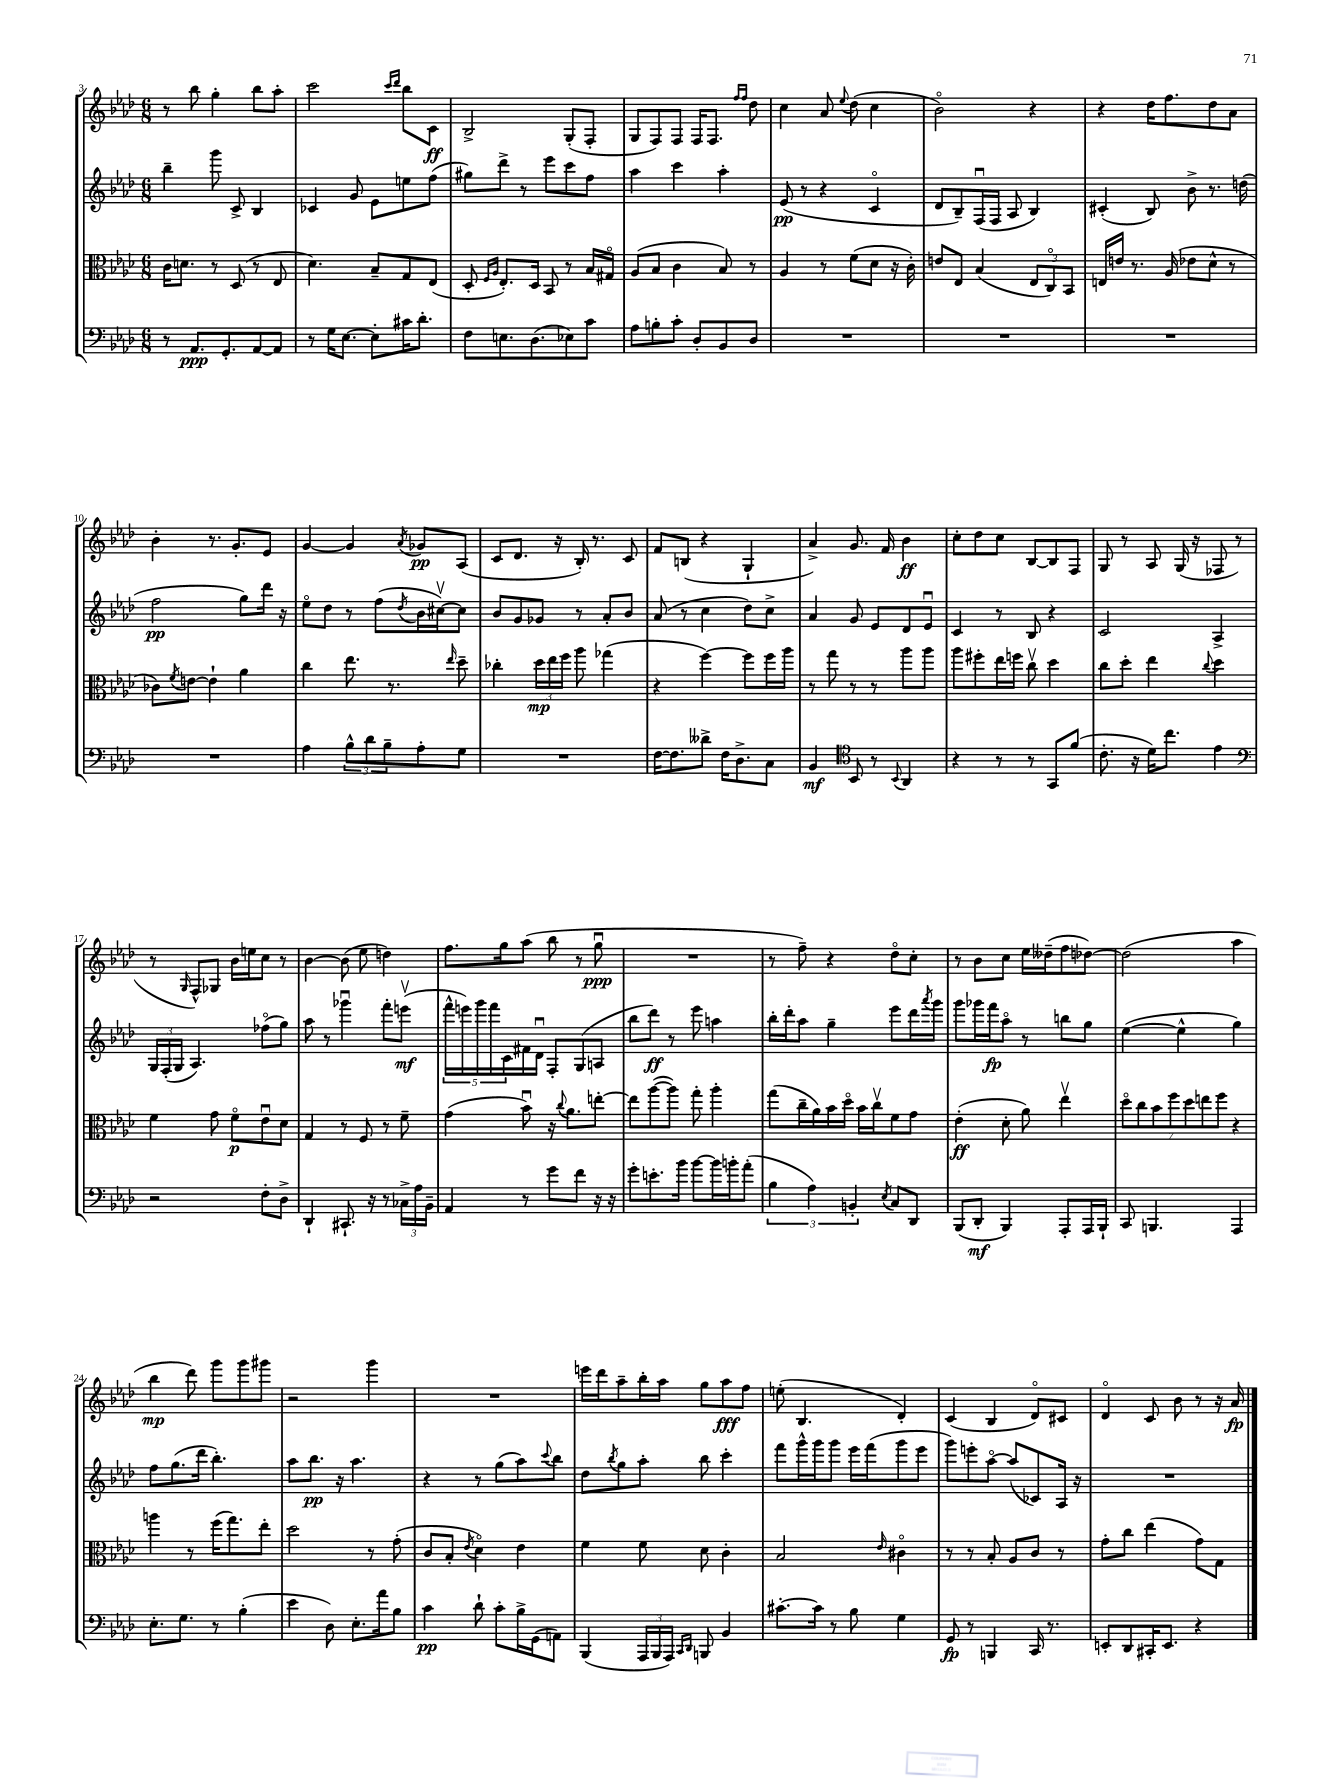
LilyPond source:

<<
\new StaffGroup <<
\new Staff = "s0" {
    \clef treble \key aes \major \numericTimeSignature \time 6/8
    r8 bes''8 g''4-. bes''8 aes''8-. |
    c'''2 \grace { c'''16 des'''16 } bes''8 c'8\ff |
    bes2-> g8-.( f8-. |
    g8 f8) f8 f16 f8. \grace { f''16 f''16 } des''8 |
    c''4 aes'8 \appoggiatura { ees''8 } des''8( c''4 |
    bes'2\flageolet) r4 |
    r4 des''16 f''8. des''8 aes'8 |
    bes'4-. r8. g'8.-. ees'8 |
    g'4~ g'4 \acciaccatura { aes'8 } ges'8\pp aes8( |
    c'8 des'8. r16 bes16-.) r8. c'8 |
    f'8 b8( r4 g4-! |
    aes'4->) g'8. f'16 bes'4\ff |
    c''8-. des''8 c''8 bes8~ bes8 f8 |
    g8 r8 aes8 g16( r16 fes8 r8 |
    r8 \grace { g16 } f8-^) ges8 bes'16 e''16 c''8 r8 |
    bes'4~ bes'8( ees''8 d''4) |
    f''8. g''16 aes''8( bes''8 r8 g''8\downbow\ppp |
    R2. |
    r8 f''8--) r4 des''8\flageolet c''8-. |
    r8 bes'8 c''8 ees''16 deses''16--( f''8 des''8~) |
    des''2( aes''4 |
    bes''4\mp des'''8) g'''8 g'''8 gis'''8 |
    r2 g'''4 |
    R2. |
    e'''16 des'''16 aes''8-- bes''16-. aes''16 g''8 aes''8\fff f''8 |
    e''8-.( bes4. des'4-.) |
    c'4( bes4 des'8\flageolet) cis'8 |
    des'4\flageolet c'8 bes'8 r8 r16 aes'16\fp \bar "|." |
}
\new Staff = "s1" {
    \clef treble \key aes \major \numericTimeSignature \time 6/8
    bes''4-- g'''8 c'8-> bes4 |
    ces'4 g'8 ees'8 e''8 f''8( |
    gis''8) des'''8-> r8 ees'''8 c'''8 f''8 |
    aes''4 c'''4 aes''4-. |
    ees'8\pp( r8 r4 c'4\flageolet |
    des'8 bes8--) f16\downbow( f16 aes8 bes4) |
    cis'4-.( bes8) bes'8-> r8. d''16( |
    f''2\pp g''8) des'''16 r16 |
    ees''8\flageolet des''8 r8 f''8( \acciaccatura { des''8 } bes'16 cis''16~\upbow) cis''8 |
    bes'8 g'8 ges'8 r8 aes'8-. bes'8 |
    aes'8( r8 c''4 des''8) c''8-> |
    aes'4 g'8 ees'8 des'8 ees'8\downbow |
    c'4 r8 bes8 r4 |
    c'2 aes4-> |
    \tuplet 3/2 { g16 f16-.( g16 } aes4.) fes''8\flageolet( g''8) |
    aes''8 r8 ges'''4\downbow f'''8-. e'''8\upbow\mf( |
    \tuplet 5/4 { f'''16-^ e'''16) g'''16 f'''16 c'16 } fis'16 des'16\downbow f8-. g8( a8 |
    bes''8 des'''8\ff) r8 ees'''8 a''4 |
    bes''16-. des'''16-. aes''8 g''4-- ees'''8 des'''16 \acciaccatura { aes'''8 } g'''16 |
    g'''8 ges'''16 f'''16\fp aes''8\flageolet r8 b''8 g''8 |
    ees''4~( ees''4-^ g''4) |
    f''8 g''8.( des'''16 bes''4.-.) |
    aes''8 bes''8.\pp r16 aes''4. |
    r4 r8 g''8( aes''8) \appoggiatura { c'''8 } bes''8 |
    des''8 \acciaccatura { bes''8 } g''8 aes''8-. bes''8 c'''4-. |
    f'''8 g'''16-^ g'''16 g'''8 ees'''16 f'''16( g'''8 ees'''8 |
    g'''8) e'''8-. aes''8~\flageolet aes''8( ces'8) aes16 r16 |
    R2. \bar "|." |
}
\new Staff = "s2" {
    \clef alto \key aes \major \numericTimeSignature \time 6/8
    c'16 d'8. r8 des8( r8 ees8 |
    des'4.) bes8-- g8 ees8( |
    des8-. \grace { f16 aes16 } ees8.-.) des16 bes,8 r8 bes16 gis16\flageolet |
    aes8( bes8 c'4 bes8) r8 |
    aes4 r8 f'8( des'8 r16 c'16-.) |
    e'8 ees8 bes4( \tuplet 3/2 { ees8 c8\flageolet) bes,8 } |
    e16 e'16 r8. aes16( ees'8 des'8-^ r8 |
    ces'8) \acciaccatura { f'8 } e'8~ e'4-! aes'4 |
    c''4 ees''8. r8. \grace { ees''16 } des''8-- |
    ces''4-. \tuplet 3/2 { des''16\mp ees''16 f''16 } aes''8 ges''4( |
    r4 f''4~) f''8 f''16 aes''16 |
    r8 g''8 r8 r8 aes''8 aes''8 |
    aes''8 fis''8-. ees''16 f''16 c''8\upbow des''4 |
    c''8 des''8-. ees''4 \appoggiatura { c''8 } des''4 |
    f'4 g'8 f'8\flageolet\p ees'8\downbow des'8 |
    g4 r8 f8 r8 f'8-- |
    g'4( bes'8\downbow) r16 \appoggiatura { c''8 } aes'8. e''8~-. |
    e''8 aes''8~( aes''8) g''8-. aes''4-. |
    g''8( c''16-- aes'16) bes'16 des''16\flageolet bes'16 c''16\upbow f'8 g'8 |
    ees'4-.\ff( des'8-. aes'8) ees''4\upbow |
    \tuplet 7/4 { des''8\flageolet c''8 bes'8 f''8 des''8 e''8 f''8 } r4 |
    a''4 r8 f''16( g''8.) ees''8-. |
    des''2 r8 g'8-.( |
    c'8 bes8-. \acciaccatura { ees'8 } des'4\flageolet) ees'4 |
    f'4 f'8 des'8 c'4-. |
    bes2 \grace { ees'16 } cis'4\flageolet |
    r8 r8 bes8-. aes8 c'8 r8 |
    g'8-. c''8 ees''4( g'8) g8 \bar "|." |
}
\new Staff = "s3" {
    \clef bass \key aes \major \numericTimeSignature \time 6/8
    r8 aes,8.\ppp g,8.-. aes,8~ aes,8 |
    r8 g16 ees8.~ ees8-. cis'16 des'8.-. |
    f8 e8. des8.( ees8) c'8 |
    aes8 b8-. c'8-. des8-. bes,8 des8 |
    R2. |
    R2. |
    R2. |
    R2. |
    aes4 \tuplet 3/2 { bes8-^ des'8 bes8-- } aes8-. g8 |
    R2. |
    f16~ f8. deses'8-> f16 des8.-> c8 |
    bes,4\mf \clef tenor bes,8 r8 \appoggiatura { bes,8 } aes,4 |
    r4 r8 r8 g,8 f'8( |
    c'8.-. r16 des'16) c''8. ees'4 |
    \clef bass r2 f8-. des8-> |
    des,4-! cis,8.-! r16 r8 \tuplet 3/2 { ces16-> aes16 bes,16-- } |
    aes,4 r8 g'8 f'8 r16 r16 |
    g'8-. e'8.-. bes'16 bes'8~ bes'16 b'16-. aes'8-.( |
    \tuplet 3/2 { bes4 aes4) b,4-. } \acciaccatura { ees8 } c8 des,8 |
    bes,,8( des,8-.\mf bes,,4) aes,,8-. aes,,16 bes,,16-! |
    c,8 b,,4. aes,,4 |
    ees8.-. g8. r8 bes4-.( |
    ees'4 des8) ees8.-. aes'16 bes8 |
    c'4\pp des'8-! c'8-. bes16-> g,16( a,8) |
    bes,,4( \tuplet 3/2 { aes,,16 bes,,16 aes,,16) } \grace { c,16 des,16 } b,,8 bes,4 |
    cis'8.~-. cis'16 r8 bes8 g4 |
    g,8\fp r8 b,,4 c,16 r8. |
    e,8-. des,8 cis,16-. e,8. r4 \bar "|." |
}
>>
>>
\layout { \context { \Score currentBarNumber = #3 } }
